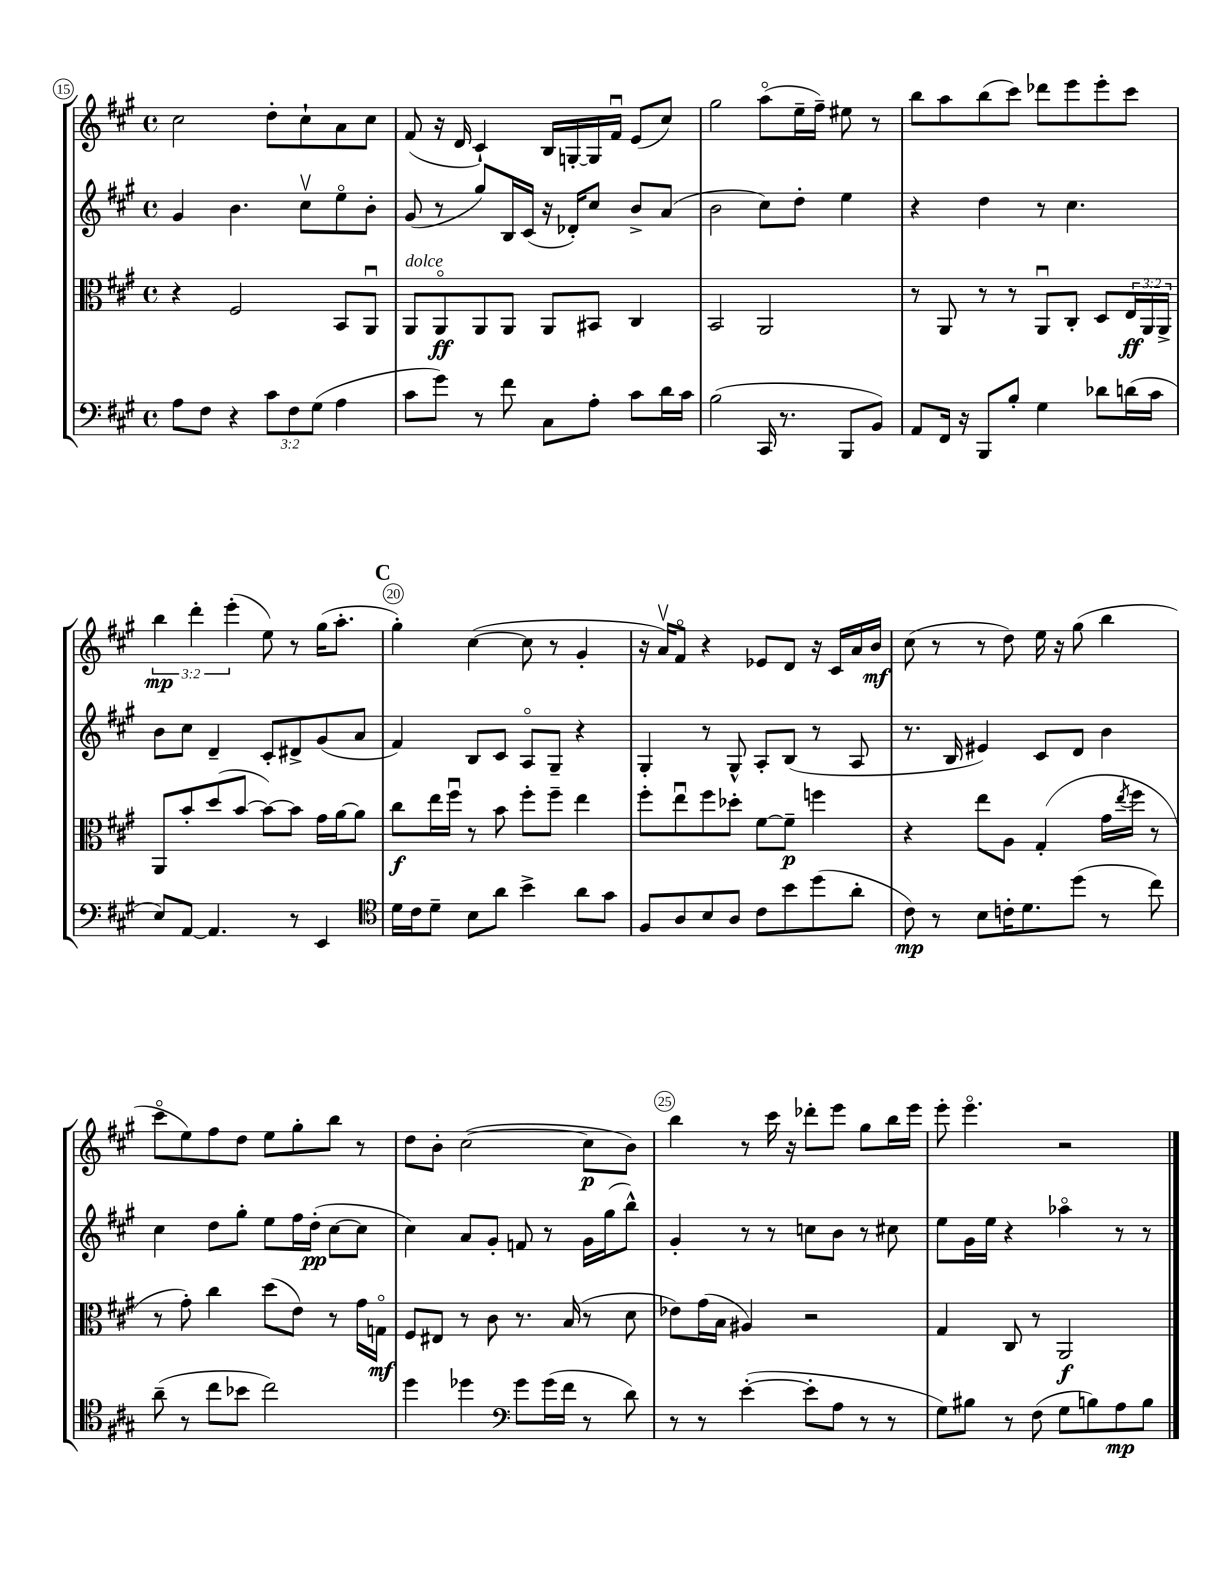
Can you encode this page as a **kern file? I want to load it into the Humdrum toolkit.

**kern	**kern	**kern	**kern
*staff4	*staff3	*staff2	*staff1
*clefF4	*clefC3	*clefG2	*clefG2
*k[f#c#g#]	*k[f#c#g#]	*k[f#c#g#]	*k[f#c#g#]
*M4/4	*M4/4	*M4/4	*M4/4
*met(c)	*met(c)	*met(c)	*met(c)
8A	4r	4g#	2cc#
8F#	.	.	.
4r	2F#	4.b	.
12c#	.	.	8dd'
12F#	.	.	.
.	.	8cc#v	8cc#`
(12G#	.	.	.
4A	8BB	8eeo	8a
.	8AAu	8b'	8cc#
=	=	=	=
8c#	8AA	(8g#	(8f#
8g#)	8AAo	8r	16r
.	.	.	16d
8r	8AA	8gg#)	4c#`)
8f#	8AA	16B	.
.	.	(16c#	.
8C#	8AA	16r	16B
.	.	16d-')	[16G'
8A'	8BB#	8cc#	16G]
.	.	.	16f#u
8c#	4C#	8b^	(8e
16d	.	(8a	8cc#)
16c#	.	.	.
=	=	=	=
(2B	2BB	2b	2gg#
16CC#	2AA	8cc#)	(8aao
8.r	.	.	.
.	.	8dd'	16ee~
.	.	.	16ff#~)
8BBB	.	4ee	8ee#
8BB)	.	.	8r
=	=	=	=
8AA	8r	4r	8bb
16FF#	8AA	.	8aa
16r	.	.	.
8BBB	8r	4dd	(8bb
8B'	8r	.	8ccc#)
4G#	8AAu	8r	8ddd-
.	8C#'	4.cc#	8eee
8d-	8D	.	8eee'
(16d	24E	.	8ccc#
.	24AA	.	.
16c#	.	.	.
.	24AA^	.	.
=	=	=	=
8E)	8AA	8b	6bb
[8AA	8b'	8cc#	.
.	.	.	6ddd'
4.AA]	(8dd	4d~	.
.	.	.	(6eee'
.	[8b	.	.
.	8b_)	8c#'	8ee)
8r	8b]	8d#^	8r
4EE	16g#	(8g#	(16gg#
.	[16a	.	8.aa'
.	8a]	8a	.
=	=	=	=
*clefC4	*	*	*
16d	8cc#	4f#)	4gg#')
16c#	.	.	.
8d~	16ee	.	.
.	16ff#u	.	.
8B	8r	8B	([4cc#
8a	8b	8c#	.
4b^	8ff#'	8Ao	8cc#]
.	8ff#~	8G#~	8r
8a	4ee	4r	4g#'
8g#	.	.	.
=	=	=	=
8F#	8ff#'	4G#'	16r
.	.	.	16av)
8A	8eeu	.	8f#o
8B	8ff#	8r	4r
8A	8dd-'	8G#^^	.
8c#	[8f#	8A'	8e-
8b	8f#~]	(8B	8d
(8dd	4ff	8r	16r
.	.	.	16c#
8a'	.	8A	16a
.	.	.	16b
=	=	=	=
8c#)	4r	8.r	(8cc#
8r	.	.	8r
.	.	16B	.
8B	8ee	4e#)	8r
16c'	8A	.	8dd)
8.d	.	.	.
.	(4G#'	8c#	16ee
.	.	.	16r
(8dd	.	8d	(8gg#
8r	16g#	4b	4bb
.	8qee	.	.
.	16ff#	.	.
8cc#)	8r	.	.
=	=	=	=
(8a~	8r	4cc#	8ccc#o
8r	8g#')	.	8ee)
8cc#	4cc#	8dd	8ff#
8b-	.	8gg#'	8dd
2cc#)	(8dd	8ee	8ee
.	8e)	16ff#	8gg#'
.	.	(16dd'	.
.	8r	[8cc#	8bb
.	16g#	8cc#]	8r
.	16Go	.	.
=	=	=	=
4dd	8F#	4cc#)	8dd
.	8E#	.	8b'
4dd-	8r	8a	([2cc#
.	8c#	8g#'	.
*clefF4	*	*	*
8g#	8.r	8f	.
(16g#	.	8r	.
16f#	(16B	.	.
8r	8r	16g#	8cc#]
.	.	(16gg#	.
8d)	8d	8bb^^)	8b)
=	=	=	=
8r	8e-)	4g#'	4bb
8r	(16g#	.	.
.	16B	.	.
([4e'	4A#)	8r	8r
.	.	8r	16ccc#
.	.	.	16r
8e']	2r	8cc	8ddd-'
8A	.	8b	8eee
8r	.	8r	8gg#
8r	.	8cc#	16bb
.	.	.	16eee
=	=	=	=
8G#)	4G#	8ee	8eee'
8B#	.	16g#	4.eeeo
.	.	16ee	.
8r	8C#	4r	.
(8F#	8r	.	.
8G#	2AA	4aa-o	2r
8B)	.	.	.
8A	.	8r	.
8B	.	8r	.
==	==	==	==
*-	*-	*-	*-
